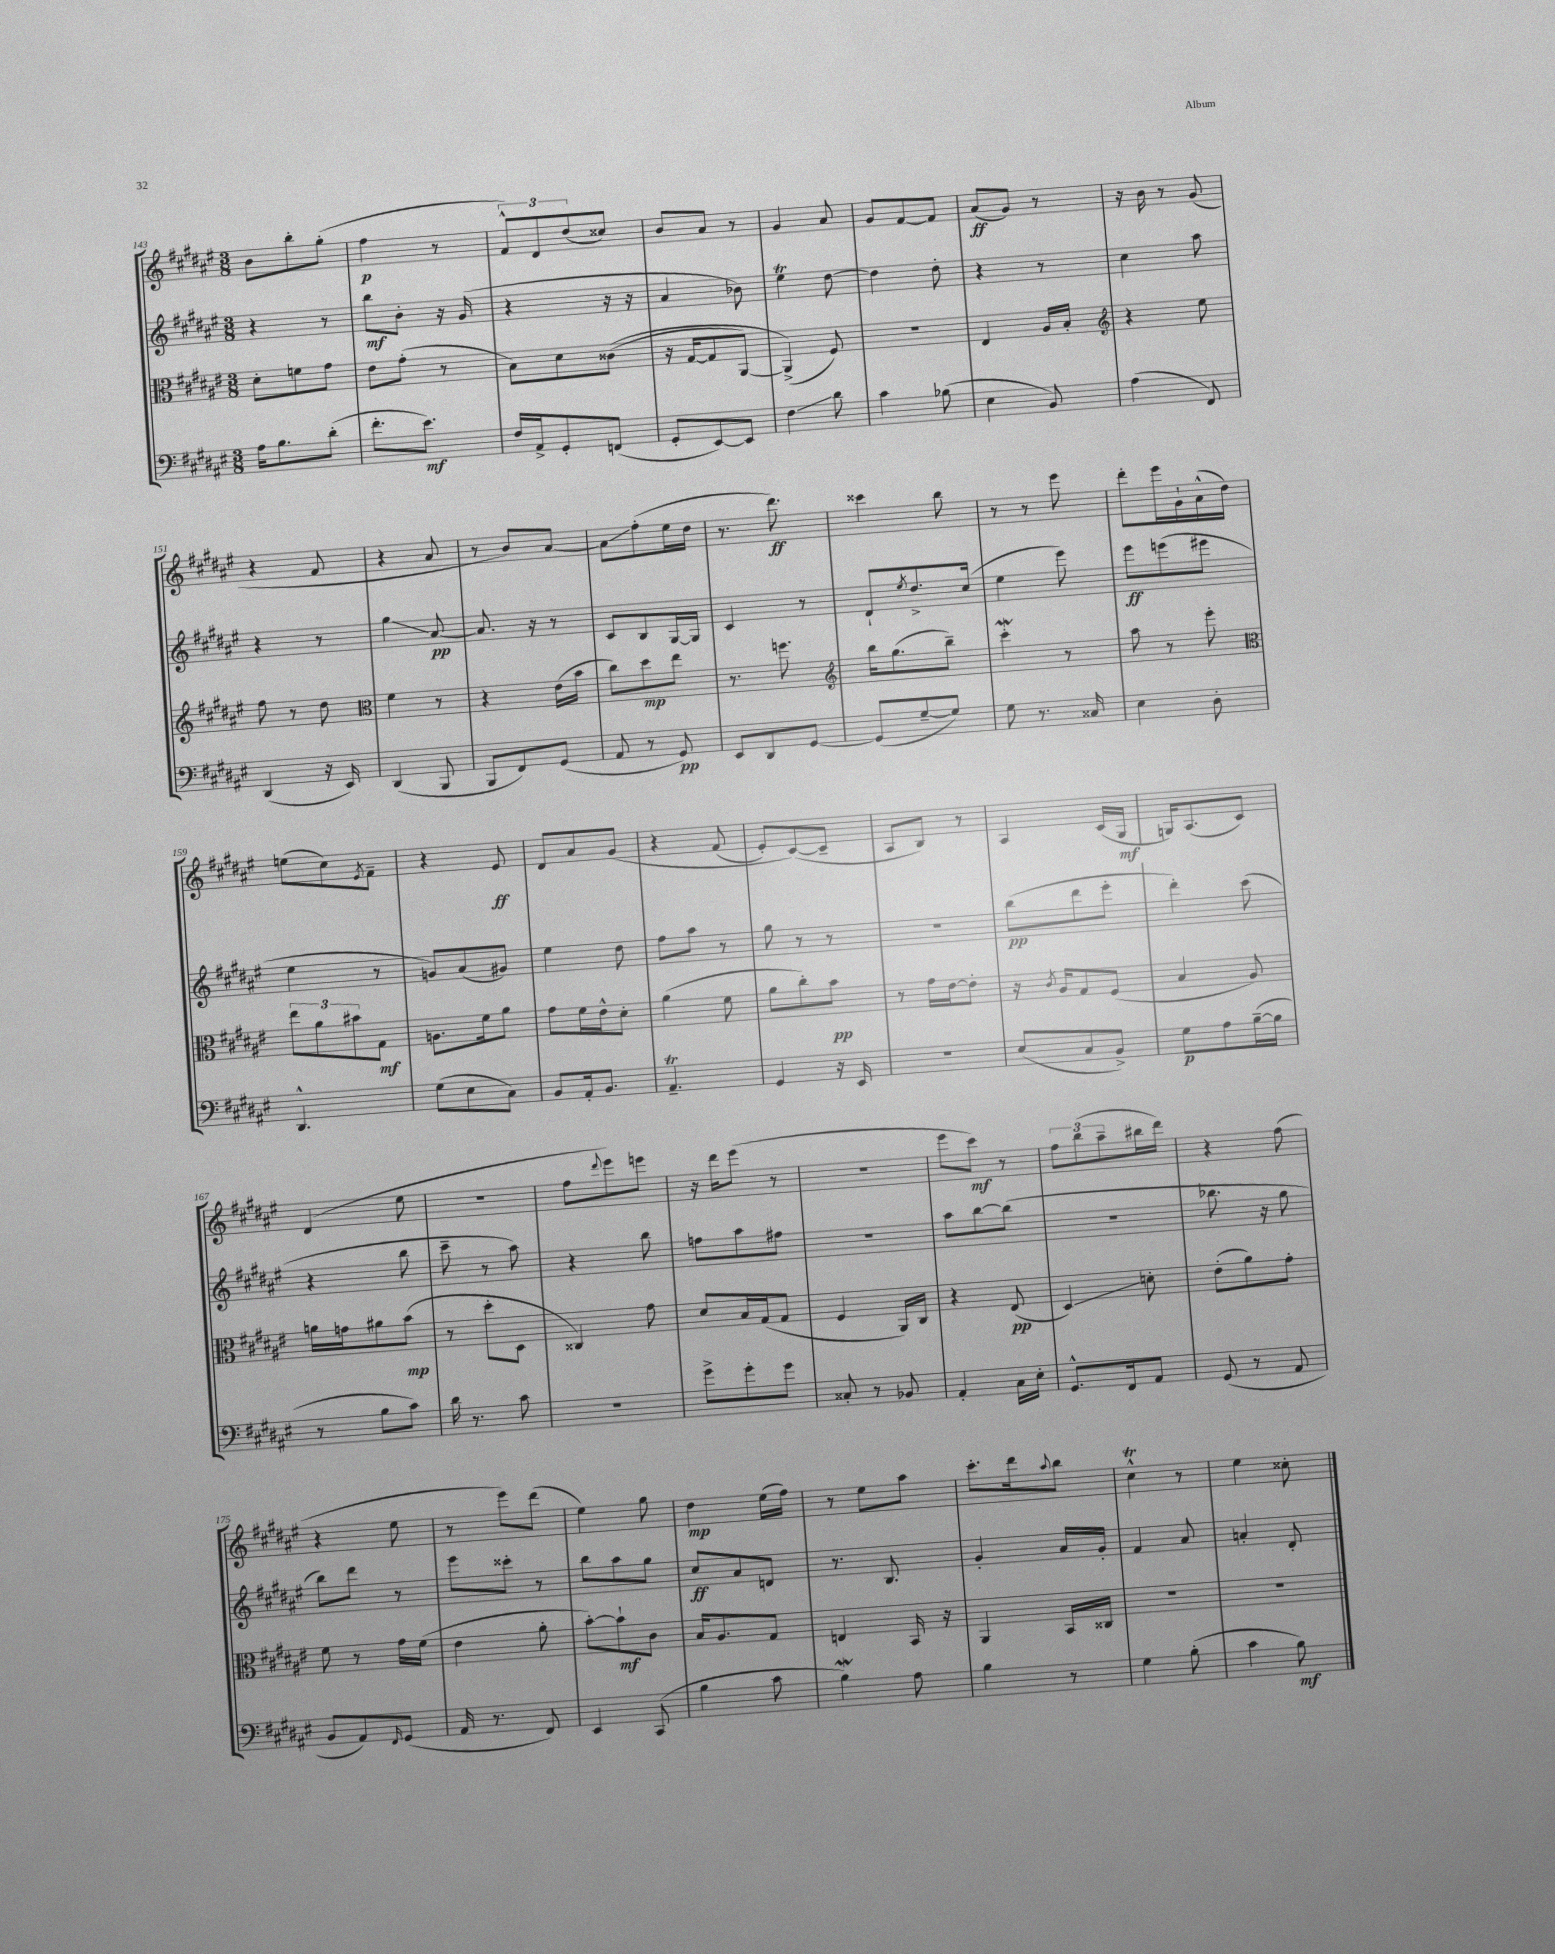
<<
\new StaffGroup <<
\new Staff = "s0" {
    \clef treble \key fis \major \numericTimeSignature \time 3/8
    b'8 b''8-. gis''8-.( |
    fis''4\p r8 |
    \tuplet 3/2 { fis'8-^) dis'8 dis''8( } cisis''8) |
    b'8 ais'8 r8 |
    gis'4 ais'8 |
    gis'8 fis'8~ fis'8 |
    ais'8\ff( gis'8) r8 |
    r16 b'16 r8 gis'8( |
    r4 fis'8 |
    r4 ais'8 |
    r8 b'8) ais'8~ |
    ais'8\glissando fis''8-.( eis''16 dis''16 |
    r8. dis'''8.\ff) |
    cisis'''4 b''8 |
    r8 r8 eis'''8 |
    dis'''8-. eis'''16 gis'16-! ais'16-^( dis''16) |
    e''8( cis''8) \acciaccatura { eis'8 } fis'8-- |
    r4 eis'8\ff |
    dis'8 ais'8 gis'8\( |
    r4 fis'8( |
    eis'8-.) cis'8~(\) cis'8-- |
    ais8 b8) r8 |
    ais4 cis'16( gis16\mf |
    g16) ais8.( cis'8) |
    dis'4( eis''8 |
    R4. |
    fis''8 \appoggiatura { dis'''8 } eis'''8) e'''8 |
    r16 dis'''16 eis'''8( r8 |
    r4. |
    eis'''8 cis'''8\mf) r8 |
    \tuplet 3/2 { fis''8 b''8( ais''8-- } bis''16 dis'''16) |
    r4 fis''8( |
    r4 eis''8 |
    r8 eis'''8) dis'''8( |
    eis''4) gis''8 |
    dis''4\mp eis''16( fis''16) |
    r8 eis''8 ais''8 |
    cis'''8.-. dis'''16 \appoggiatura { ais''8 } b''8 |
    cis''4-^\trill r8 |
    eis''4 cisis''8-. \bar "|." |
}
\new Staff = "s1" {
    \clef treble \key fis \major \numericTimeSignature \time 3/8
    r4 r8 |
    b''8\mf b'8-. r16 gis'16( |
    r4 r16 r16 |
    ais'4 bes'8) |
    eis''4\trill dis''8~ |
    dis''4 dis''8-. |
    r4 r8 |
    cis''4 ais''8 |
    r4 r8 |
    gis''4\glissando ais'8~\pp |
    ais'8. r16 r8 |
    cis'8 b8 gis16~ gis16 |
    cis'4 r8 |
    dis'8-! \acciaccatura { eis''8 } dis''8.-> cis''16( |
    eis''4 eis'''8) |
    eis'''8\ff e'''8( eis'''8 |
    eis''4 r8 |
    g'8) ais'8( gis'8) |
    eis''4 dis''8 |
    fis''8 ais''8 r8 |
    gis''8 r8 r8 |
    R4. |
    b''8\pp( dis'''8 eis'''8-. |
    dis'''4-.) cis'''8( |
    r4 b''8 |
    cis'''8-- r8 ais''8) |
    r4 b''8 |
    f''8 ais''8 fis''8 |
    R4. |
    ais''8 b''8~ b''8( |
    R4. |
    bes''8. r16 gis''8 |
    b''8) dis'''8 r8 |
    eis'''8 cisis'''8-. r8 |
    b''8 ais''8 gis''8 |
    cis''8\ff ais'8 d'8 |
    r8. b8. |
    gis'4-. ais'16 gis'16-. |
    fis'4 ais'8 |
    a'4-. dis'8-. \bar "|." |
}
\new Staff = "s2" {
    \clef alto \key fis \major \numericTimeSignature \time 3/8
    dis'8-. f'8 gis'8 |
    eis'8 gis'8-.( r8 |
    b8) dis'8 cisis'8(\( |
    r16 gis16~ gis8 ais,8~) |
    ais,4->(\) fis8) |
    R4. |
    eis4 ais16 b16-. |
    \clef treble r4 eis''8 |
    fis''8 r8 dis''8 |
    \clef alto fis'4 r8 |
    r4 eis'16( b'16 |
    cis''8) dis''8\mp eis''8 |
    r8. f''8. |
    \clef treble b''16 gis''8.( b''8--) |
    cis'''4-.\mordent r8 |
    ais''8 r8 eis'''8-. |
    \clef alto \tuplet 3/2 { eis''8 ais'8 bis'8 } gis8\mf |
    a8. fis'16 ais'8 |
    gis'8 fis'16 eis'16-^ dis'8-. |
    ais'4( fis'8 |
    ais'8 cis''8-.) b'8\pp |
    r8 gis'16 eis'16~ eis'8-. |
    r16 \acciaccatura { cis'8 } ais16 gis8 fis8( |
    b4 ais8) |
    a'16 g'16 ais'8 b'8\mp( |
    r8 dis''8-. dis8 |
    cisis4) gis'8 |
    dis'8 b16 gis16( gis8 |
    fis4 ais,16) cis16 |
    r4 eis8\pp( |
    dis4\glissando) d'8-. |
    eis'8-.( ais'8) gis'8-. |
    fis'8 r8 gis'16 fis'16( |
    eis'4 ais'8-. |
    b'8~-.) b'8-!\mf cis'8 |
    b16 ais8. gis8 |
    e4 b,16 r16 |
    ais,4 b,16 cisis16 |
    R4. |
    R4. \bar "|." |
}
\new Staff = "s3" {
    \clef bass \key fis \major \numericTimeSignature \time 3/8
    ais16 b8. dis'8-.( |
    fis'8.-. eis'8.\mf) |
    fis16 ais,16-> gis,8-. f,8( |
    gis,8-. eis,8~) eis,8 |
    fis4\glissando dis'8 |
    cis'4 bes8( |
    eis4 b,8) |
    ais4( fis,8) |
    dis,4( r16 eis,16) |
    dis,4( b,,8 |
    b,,8 fis,8) gis,8( |
    ais,8 r8 gis,8\pp) |
    eis,8 dis,8 gis,8~ |
    gis,8( gis8~-- gis8) |
    gis8 r8. cisis16 |
    eis4 dis8-. |
    dis,4.-^ |
    gis8( eis8 cis8) |
    b,8 ais,16-. b,8. |
    ais,4.--\trill |
    gis,4 r16 eis,16 |
    R4. |
    eis8( cis8 b,8->) |
    gis8\p ais8 b16~--( b16 |
    r8 b8 cis'8) |
    dis'16 r8. cis'8 |
    R4. |
    gis'8-> gis'8-. gis'8 |
    cisis8-. r8 bes,8 |
    ais,4-. cis16 eis16-. |
    gis,8.-^ fis,16 ais,8 |
    gis,8( r8 ais,8 |
    b,8 ais,8) \grace { fis,16 } gis,8( |
    ais,16 r8. fis,8) |
    eis,4 cis,8( |
    b4 cis'8 |
    b4\mordent) ais8 |
    b4 r8 |
    gis4 b8-.( |
    cis'4 b8\mf) \bar "|." |
}
>>
>>
\layout { \context { \Score currentBarNumber = #143 } }
